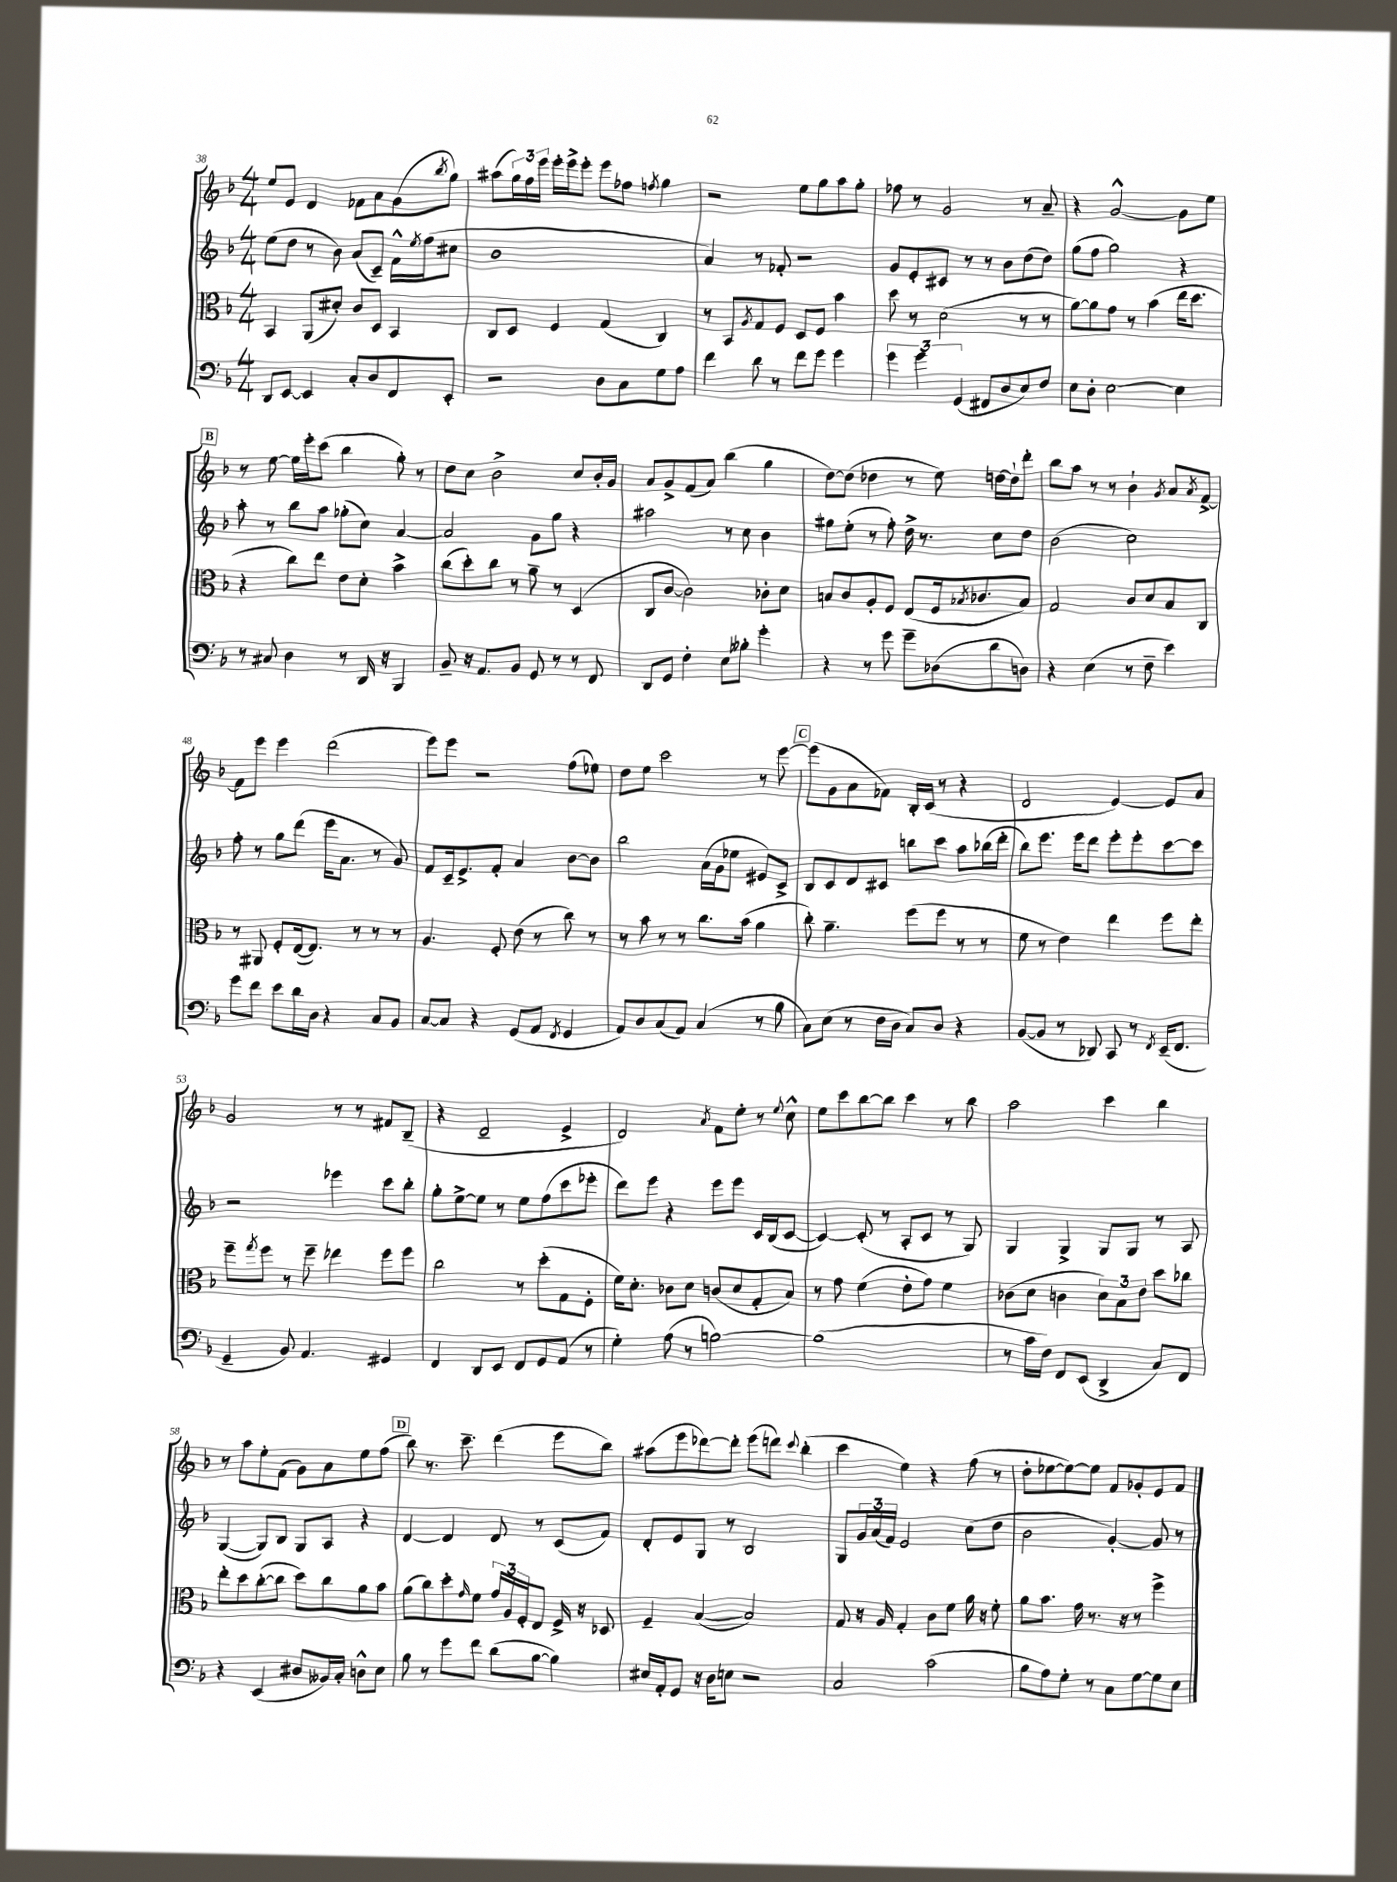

**kern	**kern	**kern	**kern
*part4	*part3	*part2	*part1
*staff4	*staff3	*staff2	*staff1
*clefF4	*clefC3	*clefG2	*clefG2
*k[b-]	*k[b-]	*k[b-]	*k[b-]
*M4/4	*M4/4	*M4/4	*M4/4
=38	=38	=38	=38
8DD/L	4BB-/	(8ee\L	8ee/L
[8EE/J	.	8dd\J	8e/J
4EE/]	(8AA/L	8r	4d/
.	8d#X'/J)	8b-\)	.
8C'/L	8c/L	(8a/L	8f-X\L
8D/	8D/J	8c~/J)	8a\
8FF/	4BB-/	16f^^\LL	(8g\
.	.	8qee/	.
.	.	(16ff\J	.
.	.	.	8qbb-/
8EE'/J	.	8cc#X\J	8gg\J)
=39	=39	=39	=39
2r	8C/L	1b-	(8aa#X\L
.	8D/J	.	24gg\L)
.	.	.	24ff\
.	.	.	24eee\JJ
.	4F/	.	16eee'\LL
.	.	.	16eee^\J
.	.	.	8eee'\J
8D\L	(4G/	.	8eee\L
8C\	.	.	8ff-X\J
.	.	.	8qffn/
8G\	4C/)	.	4gg\
8A\J	.	.	.
=40	=40	=40	=40
4f\	8r	4a/)	2r
.	8BB-/L	.	.
.	8qA/	.	.
8d\	8G/	8r	.
8r	8F/J	8f-X'/	.
8f\L	8D/L	2r	8ee\L
8g\J	8F/J	.	8gg\
4g\	4b-\	.	8aa\
.	.	.	8gg'\J
=41	=41	=41	=41
6g\	8dd\	8g/L	8ff-X\
.	8r	8e'/	8r
6g\	.	.	.
.	(2d\	8c#X/J	2g/
(6GG/	.	.	.
.	.	8r	.
8FF#X/L	.	8r	.
8D/	.	8b-\L	.
8E/)	8r	(8dd\	8r
8F/J	8r	8dd\J)	8a~/
=42	=42	=42	=42
8E\L	[8a\L)	(8gg\L	4r
8D'\J	8a\]	8ff\J	.
[2E\	8g\J	2gg\)	[2g^^/
.	8r	.	.
.	(4b-\	.	.
4E\]	16ee\KL	4r	8g\L]
.	8.dd\J	.	.
.	.	.	8ee\J
!!LO:LB:g=z
!!LO:REH:place=s1:t=B
=43	=43	=43	=43
8r	4r	8aa'\	8r
8C#X/	.	8r	[8ee\
4D\	8cc\L)	8bb-\L	16ee\LL]
.	.	.	16eee'\J
.	8ee\J	8aa\J	(8ccc\J
8r	8e\L	(8gg-X'\L	4bb-\
16DD/	8d'\J	8cc\J)	.
16r	.	.	.
4BBB-/	4b-^\	[4a/	8gg'\)
.	.	.	8r
=44	=44	=44	=44
8BB-~/	(8cc\L	2a/]	8dd\L
16r	8dd'\)	.	8cc\J
8.AA/L	.	.	.
.	8cc\J	.	2b-^\
8BB-/J	8r	.	.
8GG/	8a~\	8g\L	.
8r	8r	8gg\J	.
8r	(4D/	4r	8cc/L
8FF/	.	.	16b-'/L
.	.	.	16g/JJ
=45	=45	=45	=45
8DD/L	8C/L	2aa#X\	8a/L
8GG/J	[8c/J	.	8g^/
4F'\	2c\])	.	(8f/
.	.	.	8a/J)
8E\L	.	8r	(4bb-\
8B--X'\J	.	8cc\	.
4g'\	8c-X'\L	4b-\	4gg\
.	8d\J	.	.
=46	=46	=46	=46
4r	8Bn/L	8gg#X\L	[8dd\L)
.	8c/	(8ee'\J	(8dd\J]
8r	8A'/	8r	4dd-X\
8g\	8F/J	8ff'\)	.
8g~\L	(8E/L	16dd^\	8r
.	.	8.r	.
(8D-X\	16F/k	.	8ee\)
.	8qB-X/	.	.
.	8.c-X/	.	.
8d\	.	8cc\L	[16ddn\LL
.	.	.	16dd`\J]
8Dn\J)	8B-/J)	8dd\J	8ddd'\J
=47	=47	=47	=47
4r	2G/	(2b-\	8bb-\L
.	.	.	8aa\J
(4E\	.	.	8r
.	.	.	8r
8r	8c/L	2cc\)	4b-`\
8F~\	8d/	.	.
.	.	.	8qg/
4e\)	8B-/	.	8a/L
.	.	.	8qa/
.	8C/J	.	[8f^/J
!!LO:LB:g=z
=48	=48	=48	=48
8g\L	8r	8ff'\	8f\L]
8f\J	8AA#X/	8r	8eee\J
8e\L	8F'/L	8gg\L	4eee\
16d\L	([16E/k	(8ddd\J	.
16D\JJ	8.E/J])	.	.
4r	.	16eee\KL	(2ddd\
.	.	8.a\J	.
.	8r	.	.
8C/L	8r	8r	.
8BB-/J	8r	8g/)	.
=49	=49	=49	=49
[8C/L	4.A/	8f/L	8eee\L)
8C/J]	.	16c~/k	8eee\J
.	.	8.e^/	.
4r	.	.	2r
.	8F'/	8f'/J	.
(8GG/L	(8e\	4a/	.
8AA/J	8r	.	.
8qFF/	.	.	.
4GG/	8cc\)	[8b-\L	(8ff\L
.	8r	8b-\J]	8ee-X\J)
=50	=50	=50	=50
8AA/L)	8r	2bb-\	8dd\L
8D/	8b-\	.	8ee\J
(8C/	8r	.	2ccc\
8AA/J)	8r	.	.
(4C/	8.cc\L	(16a\LL	.
.	.	16g\J	.
.	.	8ee-X\J	.
.	(16b-\Jk	.	.
8r	4a\	8e#X/L)	8r
8B-\	.	8c^/J	[8eee\
!!LO:REH:place=s1:t=C
=51	=51	=51	=51
8C\L)	8cc'\)	8B-/L	(8eee\L]
(8E\J	4.a~\	8c/	8g\
8r	.	8d/	8a\
16F\LL	.	8c#X/J	8f-X\J)
16D\JJ	.	.	.
8C/L)	(8ff\L	8bbn\L	16B-'/LL
.	.	.	(16c/JJ
8D/J	8ff\J	8ccc\J	8r
4r	8r	8aa\L	4r
.	8r	(16bb-X\L	.
.	.	16ddd'\JJ	.
=52	=52	=52	=52
([8BB-/L	8f\	8bb-\L)	2d/
8BB-/J]	8r	8.eee\J	.
8r	4e\)	.	.
.	.	16eee\KL	.
8DD-X/)	.	8ddd\J	.
8CC/	4ee\	8eee'\L	[4e/)
8r	.	8eee'\	.
8qFF/	.	.	.
(16EE~/KL	8ff\L	[8ccc\	8e/L]
8.FF/J	.	.	.
.	8ee'\J	8ccc\J]	8a/J
!!LO:LB:g=z
=53	=53	=53	=53
4GG~/	8ff~\L	2r	2g/
.	8qgg/	.	.
.	8ff\J	.	.
8BB-/)	8r	.	.
4.AA/	8ff~\	.	.
.	4ee-X\	4eee-X\	8r
.	.	.	8r
4GG#X/	8ff\L	8ccc\L	8f#X/L
.	8ff\J	8bb-'\J	(8B-~/J
=54	=54	=54	=54
4FF/	2cc\	8gg'\L	4r
.	.	[8ee^\	.
8DD/L	.	8ee\J]	2d~/
8EE/J	.	8r	.
8FF/L	8r	8ee\L	.
8GG/	(8dd'\L	(8ff\	.
(8AA/J	8G\	8ccc\	4e^/
8r	8F'\J	8eee-X'\J	.
=55	=55	=55	=55
4G'\)	16f\KL)	8ddd\L)	2d/)
.	8.d'\J	.	.
.	.	8eee\J	.
(8A\	8c-X\L	4r	.
8r	8d\J	.	.
.	.	.	8qa/
[2Bn\)	(8cn/L	8eee\L	8f\L
.	8d/	8eee\J	8ee'\J
.	8G'/	16c/LL	8r
.	.	(16B-/J	.
.	.	.	8qqee/
.	8B-/J)	[8c/J	8cc^^\
=56	=56	=56	=56
(1B]	8r	4c/_)	8ee\L
.	8g\	.	8ccc\
.	(4f\	(8c'/]	[8bb-\
.	.	8r	8bb-\J]
.	8e'\L	8A'/L	4ccc\
.	8g\J)	8c/J	.
.	4f\	8r	8r
.	.	8G/)	8bb-\
=57	=57	=57	=57
8r	(8c-X\L	4G/	2aa\
16c\LL	8d\J	.	.
16F\JJ)	.	.	.
8FF/L	4cn\	4G^/	.
(8EE/J	.	.	.
4DD^/	12d\L)	8G/L	4ccc\
.	12B-\	.	.
.	.	8G/J	.
.	12e\J	.	.
8C/L)	8dd\L	8r	4bb-\
8FF/J	8cc-X\J	8A/	.
!!LO:LB:g=z
=58	=58	=58	=58
4r	8ee'\L	([4G/	8r
.	8dd\	.	8aa\L
(4EE/	([8cc'\	8G/L])	8ee'\
.	8cc\J]	8B-/J	(8f\J
8D#X/L	8dd\L)	8G/L	8g\L)
16BB--X/L)	8cc\	8A/J	8a\
16C'/JJ	.	.	.
8Dn^^\L	8a\	4r	8ee\
8E\J	8b-\J	.	(8ff\J
!!LO:REH:place=s1:t=D
=59	=59	=59	=59
8B-\	(8a\L	[4d/	8bb-\)
8r	8cc\)	.	8.r
8g\L	8dd'\	4d/]	.
.	.	.	8.ccc~\
.	16qqg/	.	.
8f\J	8f\J	.	.
(8d\L	24g/LL	8d/	(4ddd\
.	24A/	.	.
.	24F'/J	.	.
[8B-\J	8E/J	8r	.
4B-\])	16F^/	(8c/L	8eee\L
.	16r	.	.
.	8D-X/	8f/J)	8bb-\J)
=60	=60	=60	=60
16E#X/LL	4F~/	8d'/L	(8aa#X\L
16AA'/J	.	.	.
8GG/J	.	8e/	8eee\
16r	([4B-/	8G/J	[8ddd-X\)
16D\KL	.	.	.
8En\J	.	8r	8ddd-'\J]
2r	2B-/])	2B-/	(8eee\L
.	.	.	8dddn\J)
.	.	.	8qqccc/
.	.	.	(4bb-'\
=61	=61	=61	=61
2C/	8G/	8G/L	4ccc\
.	16r	24g/L	.
.	.	(24a/	.
.	16A/	.	.
.	.	24f/JJ)	.
.	4G'/	2e/	4ee\)
(2c\	8c\L	.	4r
.	8f\J	.	.
.	16a\	(8cc\L	(8ff\
.	16r	.	.
.	8f'\	8dd\J	8r
=62	=62	=62	=62
8B-\L	8a\L	2b-\	8dd'\L
8A\)	8.b-\J	.	[8ee-X\
8G'\J	.	.	8ee-\_)
.	16g\	.	.
8r	8.r	.	8ee-\J]
8C\L	.	[4g'/)	8f/L
.	16r	.	.
[8G\	8r	.	8g-X'/
8G\]	4ff^\	8g/]	8e/
8E\J	.	8r	8f/J
==	==	==	==
*-	*-	*-	*-
